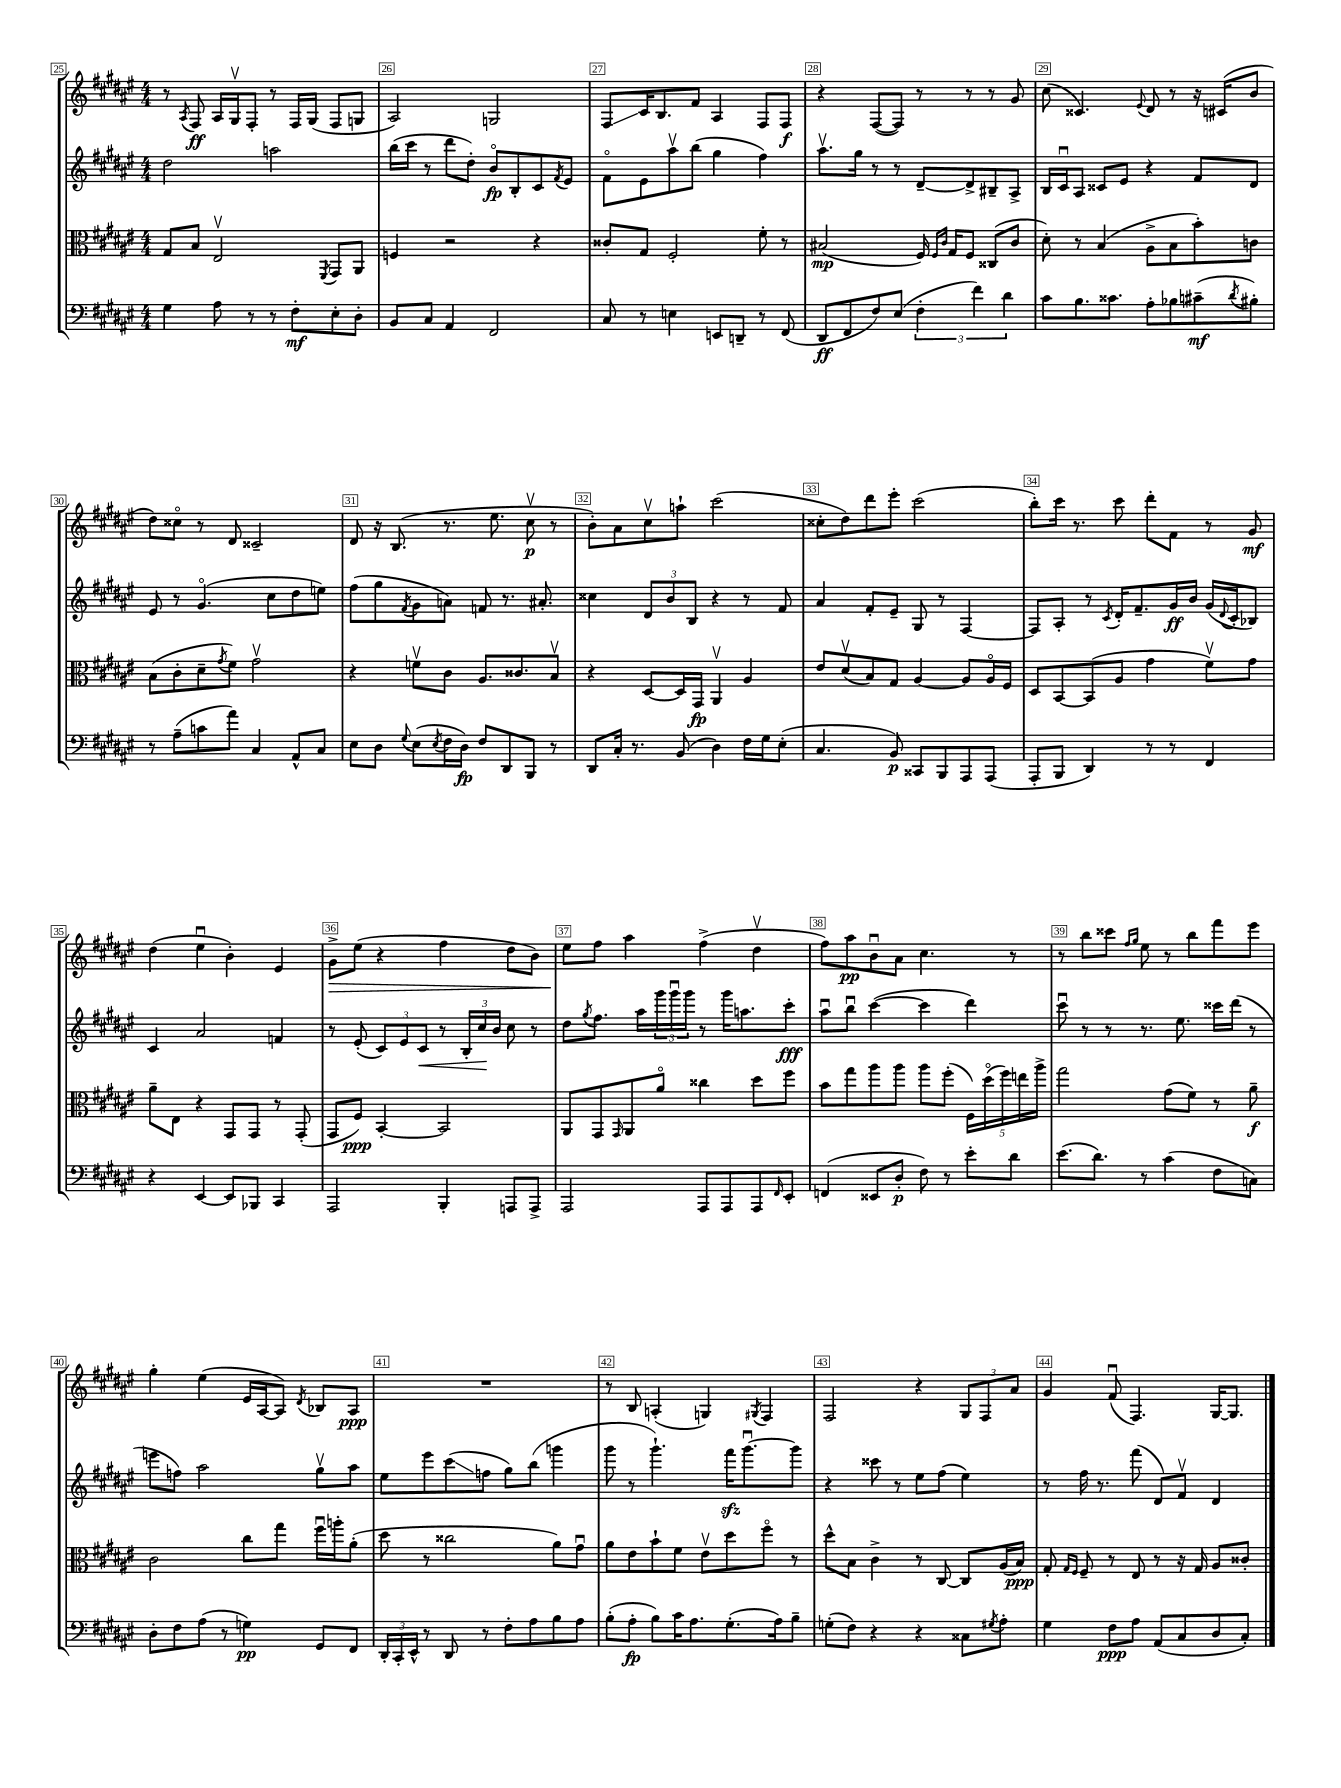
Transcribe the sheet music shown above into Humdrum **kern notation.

**kern	**kern	**kern	**kern
*staff4	*staff3	*staff2	*staff1
*clefF4	*clefC3	*clefG2	*clefG2
*k[f#c#g#d#a#e#]	*k[f#c#g#d#a#e#]	*k[f#c#g#d#a#e#]	*k[f#c#g#d#a#e#]
*M4/4	*M4/4	*M4/4	*M4/4
4G#	8G#	2dd#	8r
.	.	.	8qA#
.	8B	.	8F#
8A#	2E#v	.	16A#
.	.	.	16G#v
8r	.	.	8F#'
8r	.	2aa	8r
8F#'	.	.	16F#
.	.	.	(16G#
.	8qFF#	.	.
8E#'	8GG#	.	8F#
8D#'	8AA#	.	8G
=	=	=	=
8BB	4F	(16bb	2A#)
.	.	16ccc#	.
8C#	.	8r	.
4AA#	2r	8ddd#	.
.	.	8dd#')	.
2FF#	.	8bo	2G
.	.	8B'	.
.	4r	8c#	.
.	.	8qf#	.
.	.	8e#	.
=	=	=	=
8C#	8c##'	8f#o	8F#
8r	8G#	8e#	16c#
.	.	.	8.B
4E	2F#'	8aa#v	.
.	.	(8bb	8f#
8EE	.	4gg#	4A#
8DD~	.	.	.
8r	8f#'	4ff#)	8F#
(8FF#	8r	.	8F#
=	=	=	=
8DD#	(2B#	8.aa#v	4r
8FF#	.	.	.
.	.	16gg#	.
8F#)	.	8r	([8F#
(8E#	.	8r	8F#])
6F#'	16F#)	[8d#~	8r
.	16qqF#	.	.
.	16qqc#	.	.
.	16G#	.	.
.	8F#	8d#^]	8r
6f#)	.	.	.
.	(8C##	8B#~	8r
6d#	.	.	.
.	8c#	8A#^	8g#
=	=	=	=
8c#	8d#')	16B	(8cc#
.	.	16c#u	.
8.B	8r	8A#	4.c##)
.	(4B	8c##	.
8.c##	.	.	.
.	.	8e#	.
.	.	.	8qqe#
8A#'	8A#^	4r	8d#
8B-	8B	.	8r
(8c#~	8b')	8f#	16r
.	.	.	(16c#
8qd#	.	.	.
8B#')	8c	8d#	8b
=	=	=	=
8r	(8B	8e#	8dd#)
(8A#~	8c#'	8r	8cc##o
8c	8d#~	(4.g#o	8r
.	8qg#	.	.
8a#)	8f#)	.	8d#
4C#	2g#v	.	2c##~
.	.	8cc#	.
8AA#^^	.	8dd#	.
8C#	.	8ee)	.
=	=	=	=
8E#	4r	(8ff#	8d#
8D#	.	8gg#	16r
.	.	.	(8.B
8qqG#	.	8qf#	.
(8E#	8fv	8g#	.
8qE#	.	.	.
16F#	8c#	8a)	8.r
16D#)	.	.	.
8F#	8.A#	8f	.
.	.	.	8.ee#
8DD#	.	8.r	.
.	8.c##	.	.
8BBB	.	.	8cc#v
.	.	8.a#'	.
8r	8Bv	.	8r
=	=	=	=
8DD#	4r	4cc##	8b')
16C#'	.	.	8a#
8.r	.	.	.
.	[8D#	12d#	8cc#v
.	.	12b	.
(8BB	16D#]	.	8aa`
.	.	12B	.
.	16GG#	.	.
4D#)	4AA#v	4r	(2ccc#
16F#	4A#	8r	.
16G#	.	.	.
(8E#'	.	8f#	.
=	=	=	=
4.C#	8e#	4a#	8cc##'
.	(8d#v	.	8dd#)
.	8B)	8f#'	8ddd#
8BB)	8G#	8e#~	8eee#'
8CC##	[4A#	8G#	(2ccc#
8BBB	.	8r	.
8AAA#	8A#]	[4F#	.
(8AAA#	16A#o	.	.
.	16F#	.	.
=	=	=	=
8AAA#'	8D#	8F#]	8bb')
8BBB	[8BB	8A#'	16ccc#
.	.	.	8.r
4DD#)	(8BB]	8r	.
.	.	8qc#	.
.	8A#	16d#'	8ccc#
.	.	8.f#~	.
8r	4g#	.	8ddd#'
8r	.	16g#	8f#
.	.	16b	.
4FF#	8f#v)	(16g#	8r
.	.	8qqd#	.
.	.	16c#'	.
.	8g#	8B-)	8g#
=	=	=	=
4r	8a#~	4c#	(4dd#
.	8E#	.	.
[4EE#	4r	2a#	4ee#u
8EE#]	8GG#	.	4b')
8BBB-	8GG#	.	.
4CC#	8r	4f	4e#
.	(8GG#'	.	.
=	=	=	=
2AAA#	8GG#	8r	8g#^
.	8F#)	(8e#'	(8ee#
.	[4BB'	12c#)	4r
.	.	12e#	.
.	.	12c#	.
4BBB'	2BB]	8r	4ff#
.	.	24B'	.
.	.	24cc#	.
.	.	24b	.
8AAA	.	8cc#	8dd#
8AAA^	.	8r	8b)
=	=	=	=
2AAA#	8AA#	8dd#	8ee#
.	.	8qgg#	.
.	8GG#	8.ff#	8ff#
.	16qqGG#	.	.
.	8AA#	.	4aa#
.	.	16aa#	.
.	8a#o	24ggg#	.
.	.	24ggg#u	.
.	.	24ggg#	.
8AAA#	4cc##	8r	(4ff#^
8AAA#	.	16ggg#	.
.	.	8.aa	.
8AAA#	8dd#	.	4dd#v
16qqFF#	.	.	.
8EE#'	8ff#	8ccc#'	.
=	=	=	=
(4FF	8b	8aa#u	8ff#)
.	8gg#	8bbu	8aa#
8EE##	8aa#	([4ccc#	8bu
8D#'	8aa#	.	8a#
8F#)	8aa#	4ccc#]	4.cc#
8r	(8ff#'	.	.
8e#'	20F#)	4ddd#)	.
.	(20dd#o	.	.
.	20ff#)	.	.
8d#	.	.	8r
.	20ee	.	.
.	20aa#^	.	.
=	=	=	=
(8.e#	2gg#	8ccc#u	8r
.	.	8r	8bb
8.d#)	.	.	.
.	.	8r	8ccc##
.	.	.	16qqff#
.	.	.	16qqgg#
8r	.	8.r	8ee#
(4c#	(8g#	.	8r
.	.	8.ee#	.
.	8f#)	.	8bb
8F#	8r	16ccc##	8fff#
.	.	(16ddd#	.
8C)	8a#~	8r	8eee#
=	=	=	=
8D#'	2c#	8eee	4gg#'
8F#	.	8ff)	.
(8A#	.	2aa#	(4ee#
8r	.	.	.
4G)	8cc#	.	16e#
.	.	.	[16A#
.	8gg#	.	8A#])
.	.	.	8qd#
8GG#	16ff#u	8gg#v	8B-
.	16aa'	.	.
8FF#	(8a#'	8aa#	8A#
=	=	=	=
24DD#'	8dd#	8ee#	1r
24CC#'	.	.	.
24EE#^^	.	.	.
8r	8r	8eee#	.
8DD#	2cc##	(8ccc#	.
8r	.	8ff	.
8F#'	.	8gg#)	.
8A#	.	(8bb	.
8B	8a#)	4ggg	.
8A#	8g#u	.	.
=	=	=	=
(8B'	8a#	8ggg#	8r
8A#'	8e#	8r	8B
8B)	8b`	4.ggg#`)	(4A'
16c#	8f#	.	.
8.A#	.	.	.
.	8e#v	.	4G)
(8.G#'	8dd#	16fff#	.
.	.	[8.ggg#u	.
.	.	.	8qG#
.	8ff#o	.	4F#
16A#)	.	.	.
8B~	8r	8ggg#]	.
=	=	=	=
(8G'	8dd#^^	4r	2F#
8F#)	8B	.	.
4r	4c#^	8ccc##	.
.	.	8r	.
4r	8r	8ee#	4r
.	[8C#	(8ff#	.
8C##	8C#]	4ee#)	12G#
.	.	.	12F#
8qG#	.	.	.
8A#'	(16A#	.	.
.	.	.	12a#
.	16B)	.	.
=	=	=	=
4G#	8G#'	8r	4g#
.	16qqG#	.	.
.	16qqF#	.	.
.	8F#~	16ff#	.
.	.	8.r	.
8F#	8r	.	(8f#u
8A#	8E#	(8fff#	4.F#)
(8AA#	8r	8d#)	.
8C#	16r	8f#v	.
.	16G#	.	.
8D#	8A#	4d#	[16G#
.	.	.	8.G#]
8C#')	8c##'	.	.
==	==	==	==
*-	*-	*-	*-
